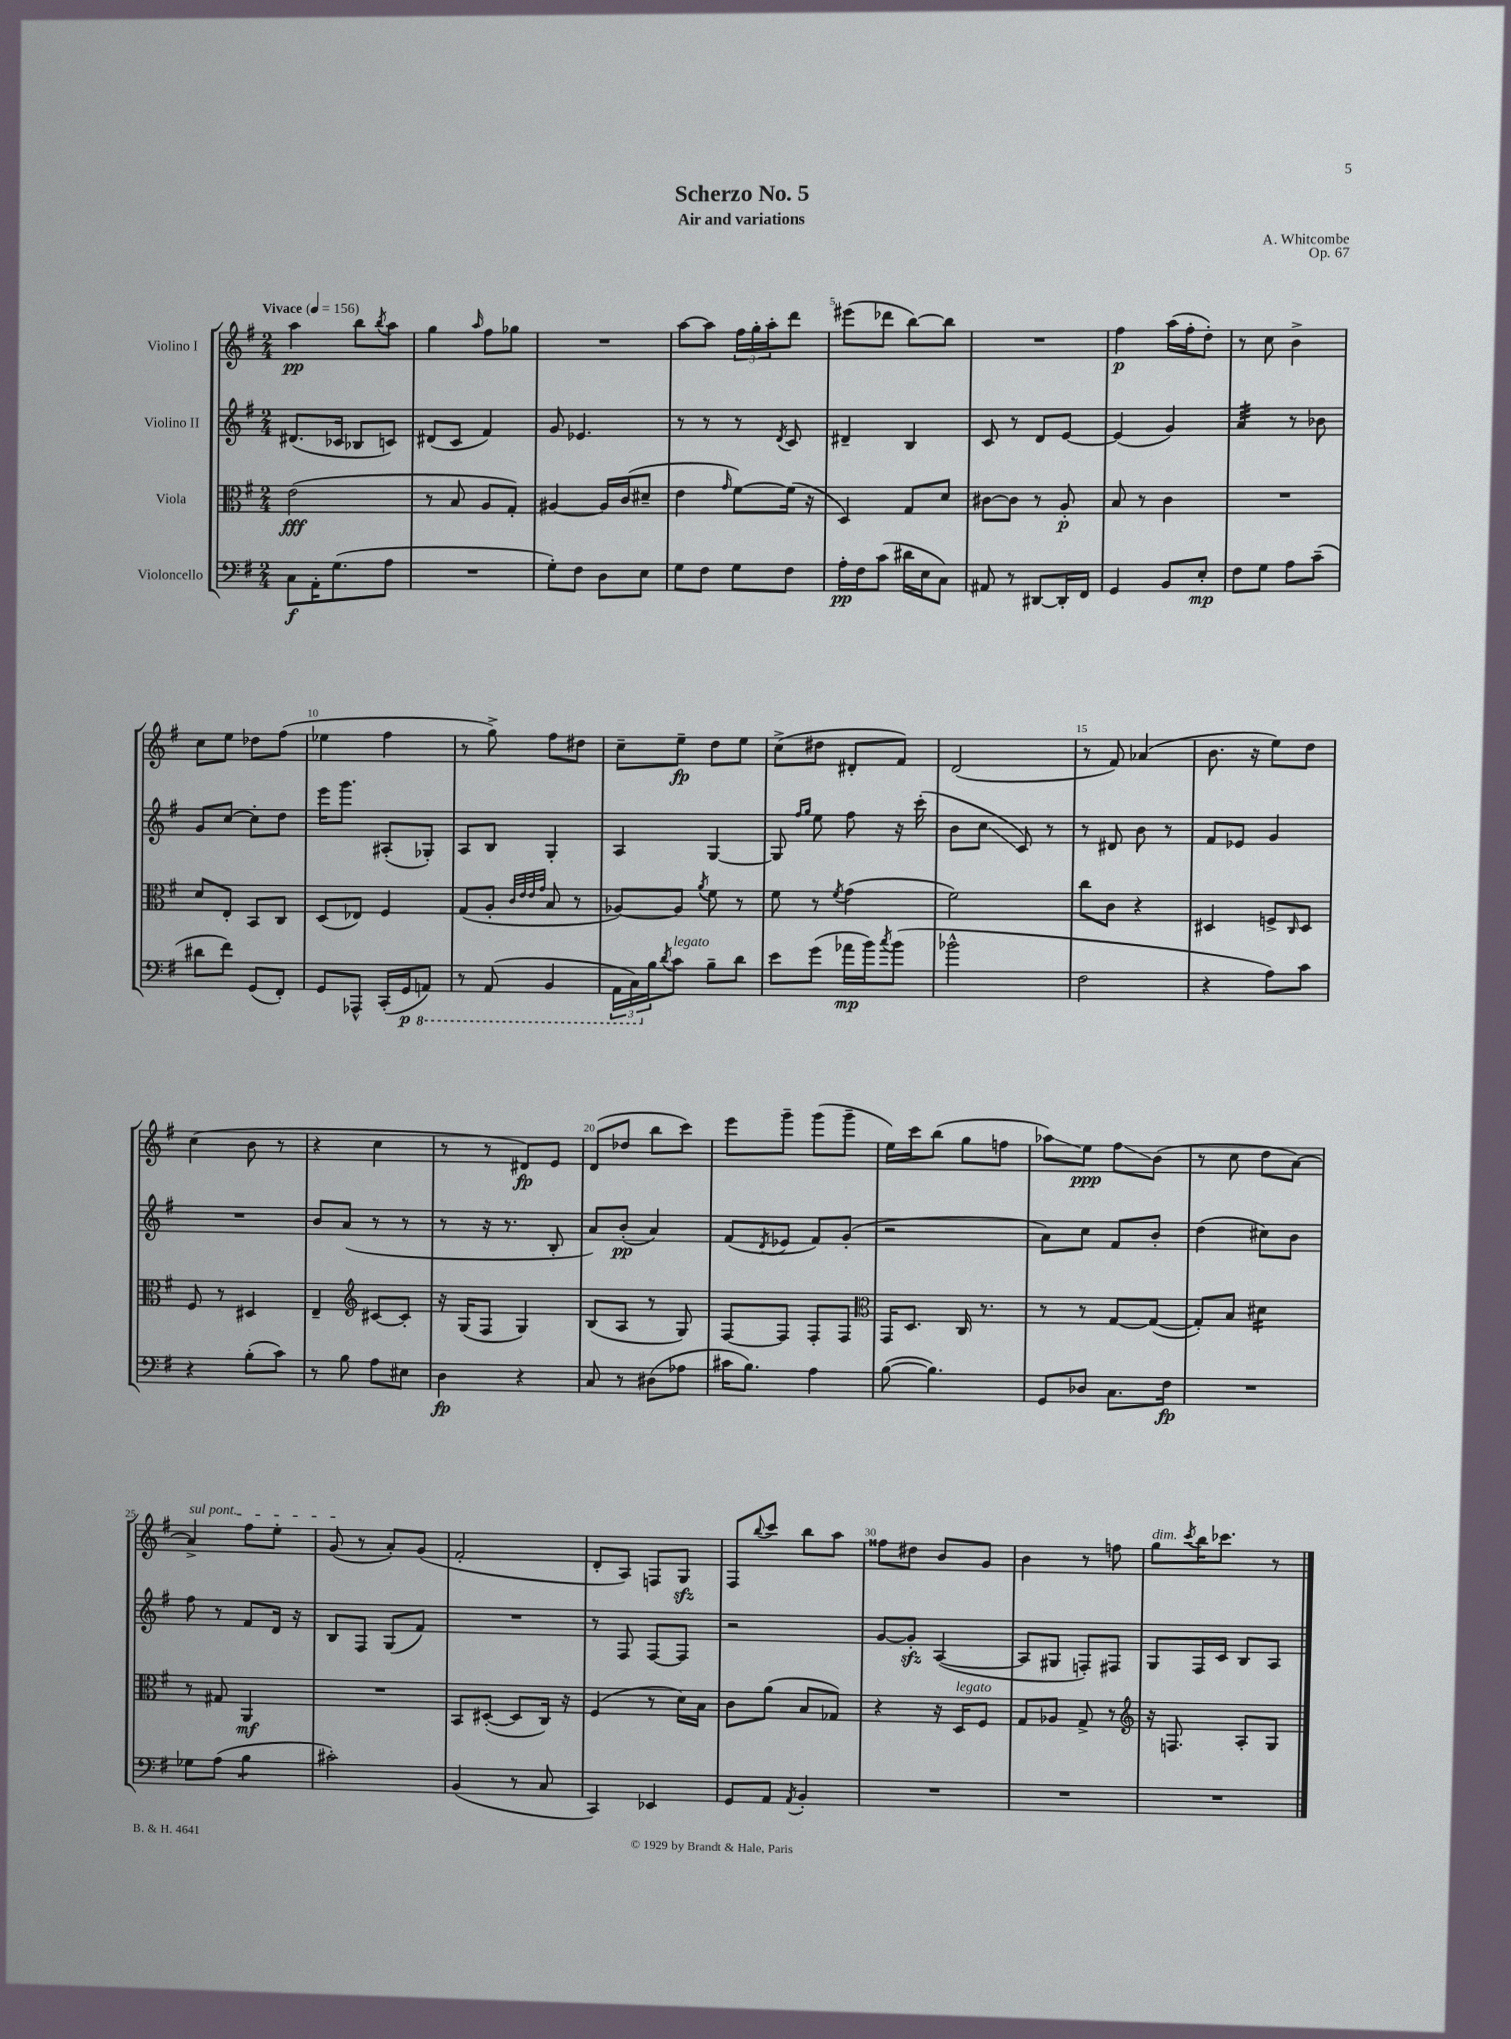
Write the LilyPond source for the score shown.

\header { title = "Scherzo No. 5" composer = "A. Whitcombe" subtitle = "Air and variations" opus = "Op. 67" }
<<
\new StaffGroup <<
\new Staff = "s0" \with { instrumentName = "Violino I" } {
    \clef treble \key g \major \numericTimeSignature \time 2/4 \tempo "Vivace" 4 = 156
    a''4\pp b''8 \acciaccatura { b''8 } a''8 |
    g''4 \grace { a''16 } fis''8 ges''8 |
    R2 |
    a''8~ a''8 \tuplet 3/2 { fis''16 g''16-. a''16-. } d'''8 |
    eis'''8( des'''8 b''8~) b''8 |
    R2 |
    fis''4\p a''16( fis''16-. d''8-.) |
    r8 c''8 b'4-> |
    c''8 e''8 des''8 fis''8( |
    ees''4 fis''4 |
    r8 g''8->) fis''8 dis''8 |
    c''8-- e''8--\fp d''8 e''8 |
    c''8->( dis''8 dis'8-. fis'8) |
    d'2( |
    r8 fis'8) aes'4( |
    b'8. r16 e''8) d''8 |
    c''4( b'8 r8 |
    r4 c''4 |
    r8 r8 dis'8\fp) e'8 |
    d'8( des''8 b''8 c'''8) |
    e'''8 g'''8-- g'''8( g'''8-- |
    e''16) c'''16 b''8( g''8 f''8 |
    aes''8\glissando) e''8\ppp fis''8\glissando b'8( |
    r8 c''8 d''8 a'8~) |
    \once \override TextSpanner.bound-details.left.text = \markup { \italic "sul pont." } a'4->\startTextSpan fis''8 e''8-. |
    g'8\stopTextSpan( r8 a'8-.) g'8( |
    fis'2-. |
    d'8-. a8) f8 g8\sfz |
    fis8 \appoggiatura { b''8 } c'''8 b''8 a''8 |
    fisis''8 dis''8 b'8 g'8 |
    b'4 r8 f''8 |
    g''8^\markup { \italic "dim." } \acciaccatura { c'''8 } b''16 ces'''8. r8 \bar "|." |
}
\new Staff = "s1" \with { instrumentName = "Violino II" } {
    \clef treble \key g \major \numericTimeSignature \time 2/4
    dis'8.( ces'16 bes8 c'8) |
    dis'8( c'8 fis'4) |
    g'8 ees'4. |
    r8 r8 r8 \acciaccatura { d'8 } c'8 |
    dis'4-- b4 |
    c'8 r8 d'8 e'8~ |
    e'4( g'4) |
    a'4:32 r8 bes'8 |
    g'8 c''8~ c''8-. d''8 |
    e'''16 g'''8. ais8-.( ges8-.) |
    a8 b8 g4-. |
    a4 g4~ |
    g8 \grace { fis''16 g''16 } e''8 fis''8 r16 c'''16-.( |
    b'8 c''8\glissando c'8) r8 |
    r8 dis'8 b'8 r8 |
    fis'8 ees'8 g'4 |
    R2 |
    b'8 a'8( r8 r8 |
    r8 r16 r8. b8-. |
    a'8) b'8-.\pp( a'4) |
    fis'8( \acciaccatura { d'8 } ees'8 fis'8) g'8-.( |
    r2 |
    a'8) c''8 fis'8 b'8-. |
    d''4( cis''8) b'8 |
    fis''8 r8 fis'8 d'16 r16 |
    b8 fis8 g8( fis'8) |
    R2 |
    r8 fis8 fis8~ fis8 |
    r2 |
    g'8~ g'8-.\sfz a4~( |
    a8 gis8 f8-.) fis8 |
    g8 fis16 c'16 b8 a8 \bar "|." |
}
\new Staff = "s2" \with { instrumentName = "Viola" } {
    \clef alto \key g \major \numericTimeSignature \time 2/4
    e'2\fff( |
    r8 b8 a8 g8-.) |
    ais4~ ais16 c'16( dis'8-- |
    e'4 \grace { g'16 } fis'8~) fis'16( r16 |
    d4) g8 d'8 |
    cis'8~ cis'8 r8 a8-.\p |
    b8 r8 c'4 |
    R2 |
    d'8 e8-. b,8 c8 |
    d8( ees8) fis4 |
    g8( a8-. \grace { c'32 e'32 e'32 g'32 } b8 r8 |
    aes8~) aes8 \acciaccatura { a'8 } fis'8 r8 |
    fis'8 r8 \acciaccatura { fis'8 } g'4( |
    fis'2) |
    c''8 c'8 r4 |
    dis4 f8-> \grace { c16 } dis8 |
    fis8 r8 dis4 |
    e4-- \clef treble cis'8~ cis'8-. |
    r16 g16( fis8 g4) |
    b8( a8 r8 g8) |
    fis8~ fis8 fis8-. fis8 |
    \clef alto g,16 d8. c16 r8. |
    r8 r8 g8~ g8~( |
    g8-.) b8 dis'4:16 |
    r8 gis8 a,4\mf |
    R2 |
    b,8 dis8~-.( dis8 c16) r16 |
    fis4( r8 d'16) b16 |
    c'8 a'8( b8 ges8) |
    r4 r16 d16^\markup { \italic "legato" } fis8 |
    g8 aes8 g8-> r8 |
    \clef treble r16 f8. a8-. g8 \bar "|." |
}
\new Staff = "s3" \with { instrumentName = "Violoncello" } {
    \clef bass \key g \major \numericTimeSignature \time 2/4
    c8\f a,16-. g8.( a8 |
    R2 |
    g8-.) fis8 d8 e8 |
    g8 fis8 g8 fis8 |
    a16-.\pp fis16 c'8( dis'16 e16 c8) |
    ais,8 r8 dis,8~ dis,16-. fis,16 |
    g,4 b,8 e8-.\mp |
    fis8 g8 a8 c'8--( |
    dis'8 fis'8) g,8( fis,8-.) |
    g,8 aes,,8-^ c,16-.( g,16\p \ottava #-1 a,,8) |
    r8 a,,8( b,,4 |
    \tuplet 3/2 { a,,16 c,16) \ottava #0 b16 } \acciaccatura { d'8 } c'8^\markup { \italic "legato" } b8-- d'8 |
    e'8 g'8( aes'16\mp b'16) \acciaccatura { c''8 } b'8( |
    bes'2-^ |
    fis2 |
    r4 a8) c'8 |
    r4 b8-.( c'8) |
    r8 b8 a8 eis8 |
    d4\fp r4 |
    c8 r8 dis8( aes8 |
    cis'16 b8.) a4 |
    b8~( b4.) |
    g,8 des8 c8. fis16\fp |
    R2 |
    ges8 a8( b4:8 |
    cis'2-.) |
    b,4( r8 c8 |
    c,4) ees,4 |
    g,8 a,8 \acciaccatura { a,8 } b,4-. |
    R2 |
    R2 |
    R2 \bar "|." |
}
>>
>>
\layout { \context { \Score \override BarNumber.break-visibility = ##(#f #t #t) barNumberVisibility = #(every-nth-bar-number-visible 5) } }
